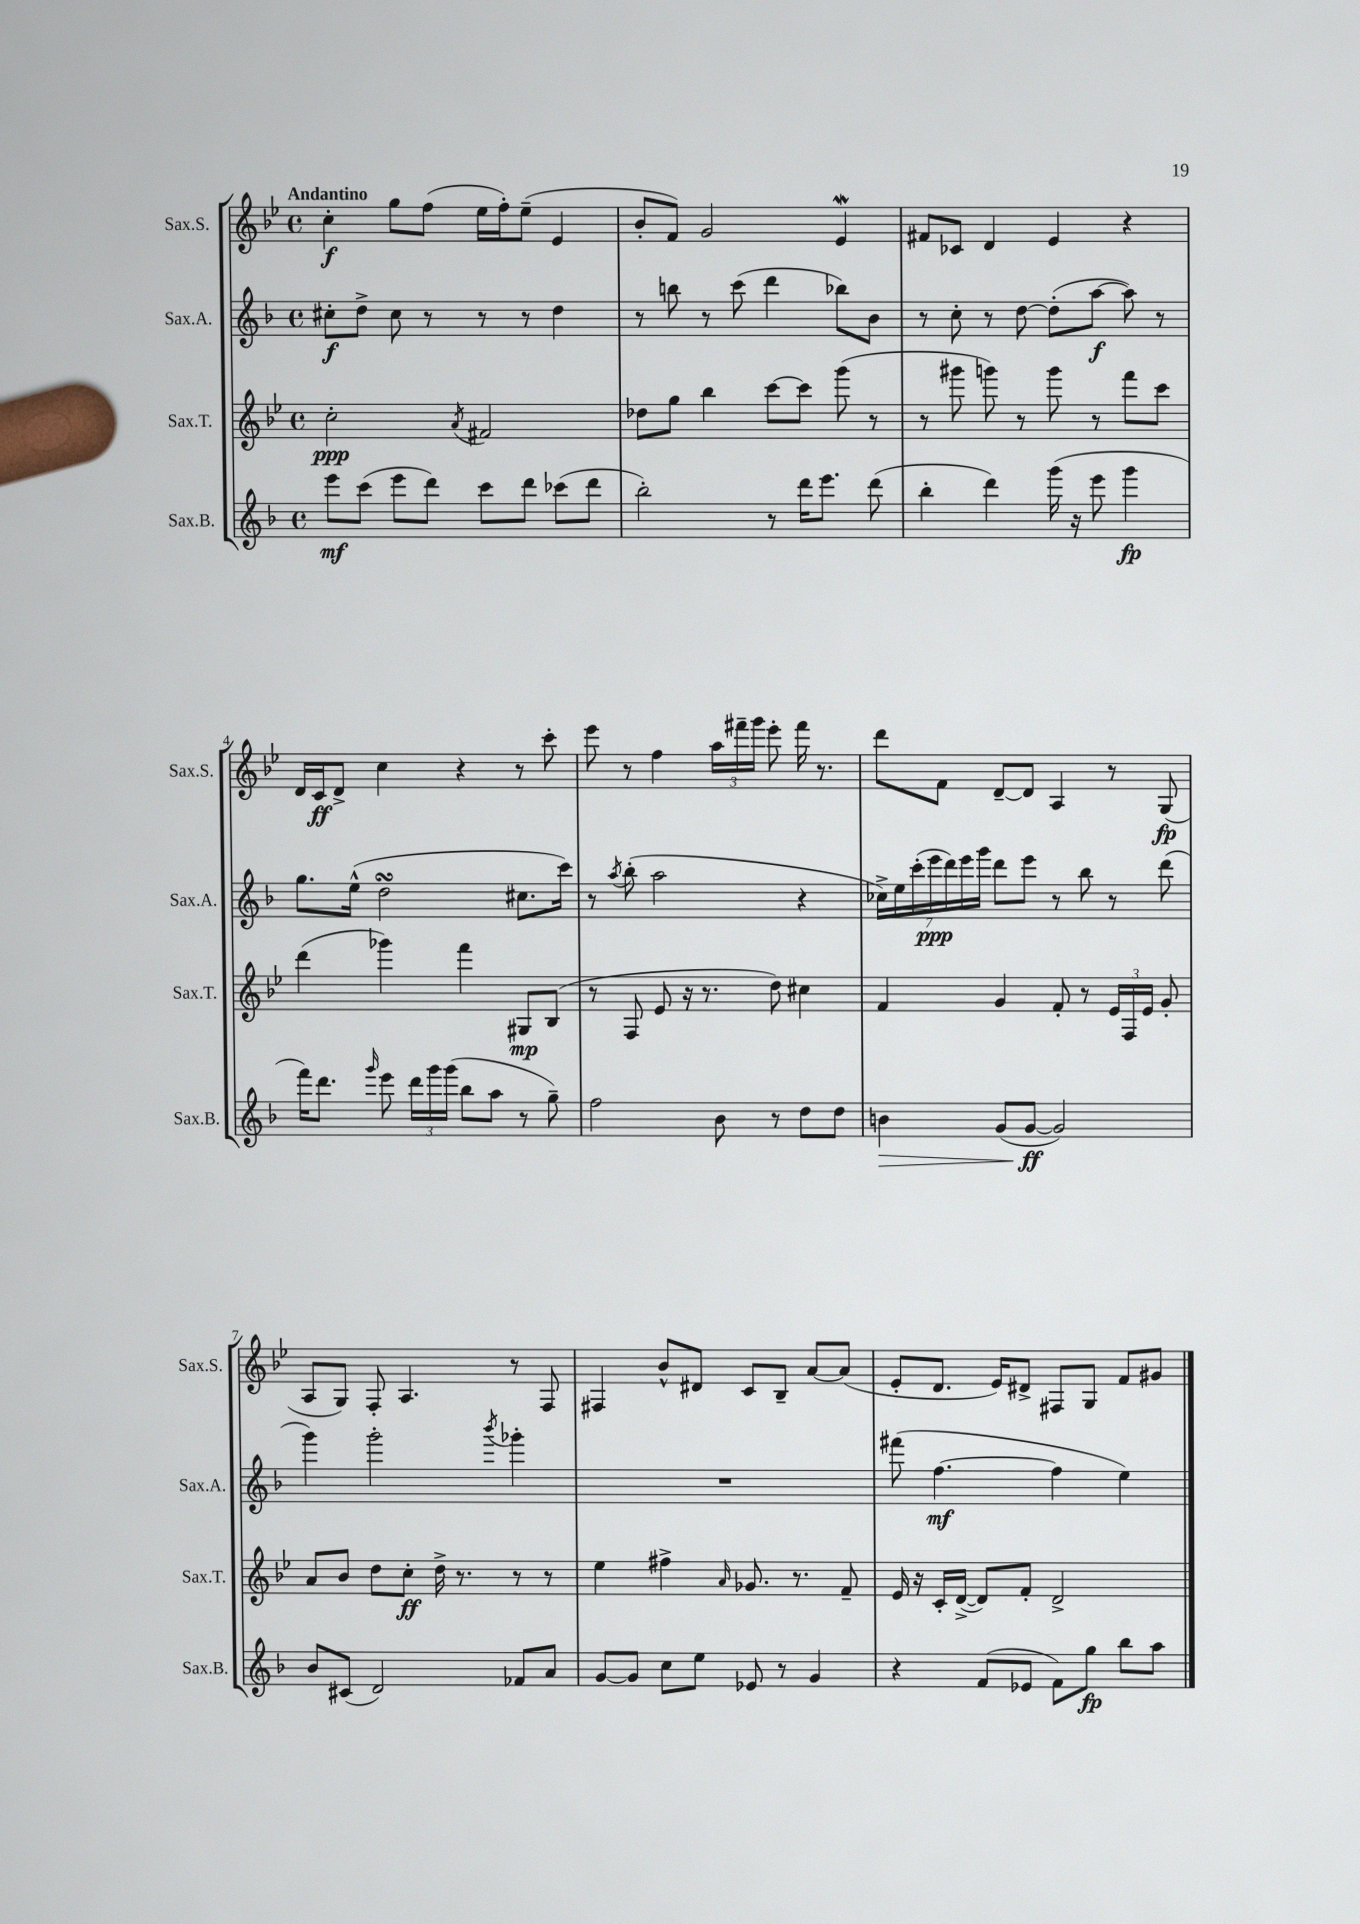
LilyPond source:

<<
\new StaffGroup <<
\new Staff = "s0" \with { instrumentName = "Sax.S." shortInstrumentName = "Sax.S." } {
    \clef treble \key bes \major \defaultTimeSignature \time 4/4 \tempo "Andantino"
    \autoBeamOff c''4-.\f g''8[ f''8]( ees''16[ f''16-.) ees''8]--( ees'4 |
    bes'8[-. f'8]) g'2 ees'4\mordent |
    fis'8[ ces'8] d'4 ees'4 r4 |
    d'16[ c'16\ff d'8]-> c''4 r4 r8 c'''8-. |
    ees'''8 r8 f''4 \tuplet 3/2 { a''16[ fis'''16-- g'''16] } ees'''8-. fis'''16 r8. |
    d'''8[ f'8] d'8[~-- d'8] a4 r8 g8\fp( |
    a8[ g8]) f8-. a4. r8 f8 |
    fis4 bes'8[-^ dis'8] c'8[ bes8]-- a'8[~ a'8]( |
    ees'8[-. d'8.] ees'16[) dis'8]-> fis8[ g8] f'8[ gis'8] \bar "|." |
}
\new Staff = "s1" \with { instrumentName = "Sax.A." shortInstrumentName = "Sax.A." } {
    \clef treble \key f \major \defaultTimeSignature \time 4/4
    \autoBeamOff cis''8[-.\f d''8]-> cis''8 r8 r8 r8 d''4 |
    r8 b''8 r8 c'''8( d'''4 bes''8[) bes'8] |
    r8 c''8-. r8 d''8~ d''8[-.( a''8]~\f a''8) r8 |
    g''8.[ e''16]-^( d''2\turn cis''8.[ c'''16]) |
    r8 \acciaccatura { a''8 } bes''8-.( a''2 r4 |
    \tuplet 7/4 { ces''16[->) e''16 c'''16-.( e'''16\ppp d'''16) e'''16 g'''16] } d'''8[ e'''8] r8 bes''8 r8 d'''8( |
    g'''4) g'''2-. \acciaccatura { bes'''8 } ges'''4-. |
    R1 |
    fis'''8( f''4.~\mf f''4 e''4) \bar "|." |
}
\new Staff = "s2" \with { instrumentName = "Sax.T." shortInstrumentName = "Sax.T." } {
    \clef treble \key bes \major \defaultTimeSignature \time 4/4
    \autoBeamOff c''2-.\ppp \acciaccatura { a'8 } fis'2 |
    des''8[ g''8] bes''4 c'''8[~ c'''8] g'''8( r8 |
    r8 gis'''8 g'''8) r8 g'''8 r8 f'''8[ c'''8] |
    d'''4( ges'''4) f'''4 gis8[\mp bes8]( |
    r8 f8 ees'8 r16 r8. d''8) cis''4 |
    f'4 g'4 f'8-. r8 \tuplet 3/2 { ees'16[ f16 ees'16] } g'8-. |
    a'8[ bes'8] d''8[ c''8]-.\ff d''16-> r8. r8 r8 |
    ees''4 fis''4-> \grace { a'16 } ges'8. r8. f'8-- |
    ees'16 r16 c'16[-. d'16]~->( d'8[) f'8]-. d'2-> \bar "|." |
}
\new Staff = "s3" \with { instrumentName = "Sax.B." shortInstrumentName = "Sax.B." } {
    \clef treble \key f \major \defaultTimeSignature \time 4/4
    \autoBeamOff e'''8[\mf c'''8]( e'''8[ d'''8]) c'''8[ d'''8] ces'''8[( d'''8] |
    bes''2-.) r8 d'''16[ e'''8.] d'''8( |
    bes''4-. d'''4) g'''16( r16 e'''8 g'''4\fp |
    f'''16[) d'''8.] \grace { g'''16 } e'''8 \tuplet 3/2 { d'''16[ g'''16 g'''16]( } bes''8[ a''8] r8 g''8--) |
    f''2 bes'8 r8 d''8[ d''8] |
    b'4\> g'8[( g'8]~\ff\! g'2) |
    bes'8[ cis'8]( d'2) fes'8[ a'8] |
    g'8[~ g'8] c''8[ e''8] ees'8 r8 g'4 |
    r4 f'8[( ees'8] f'8[) g''8]\fp bes''8[ a''8] \bar "|." |
}
>>
>>
